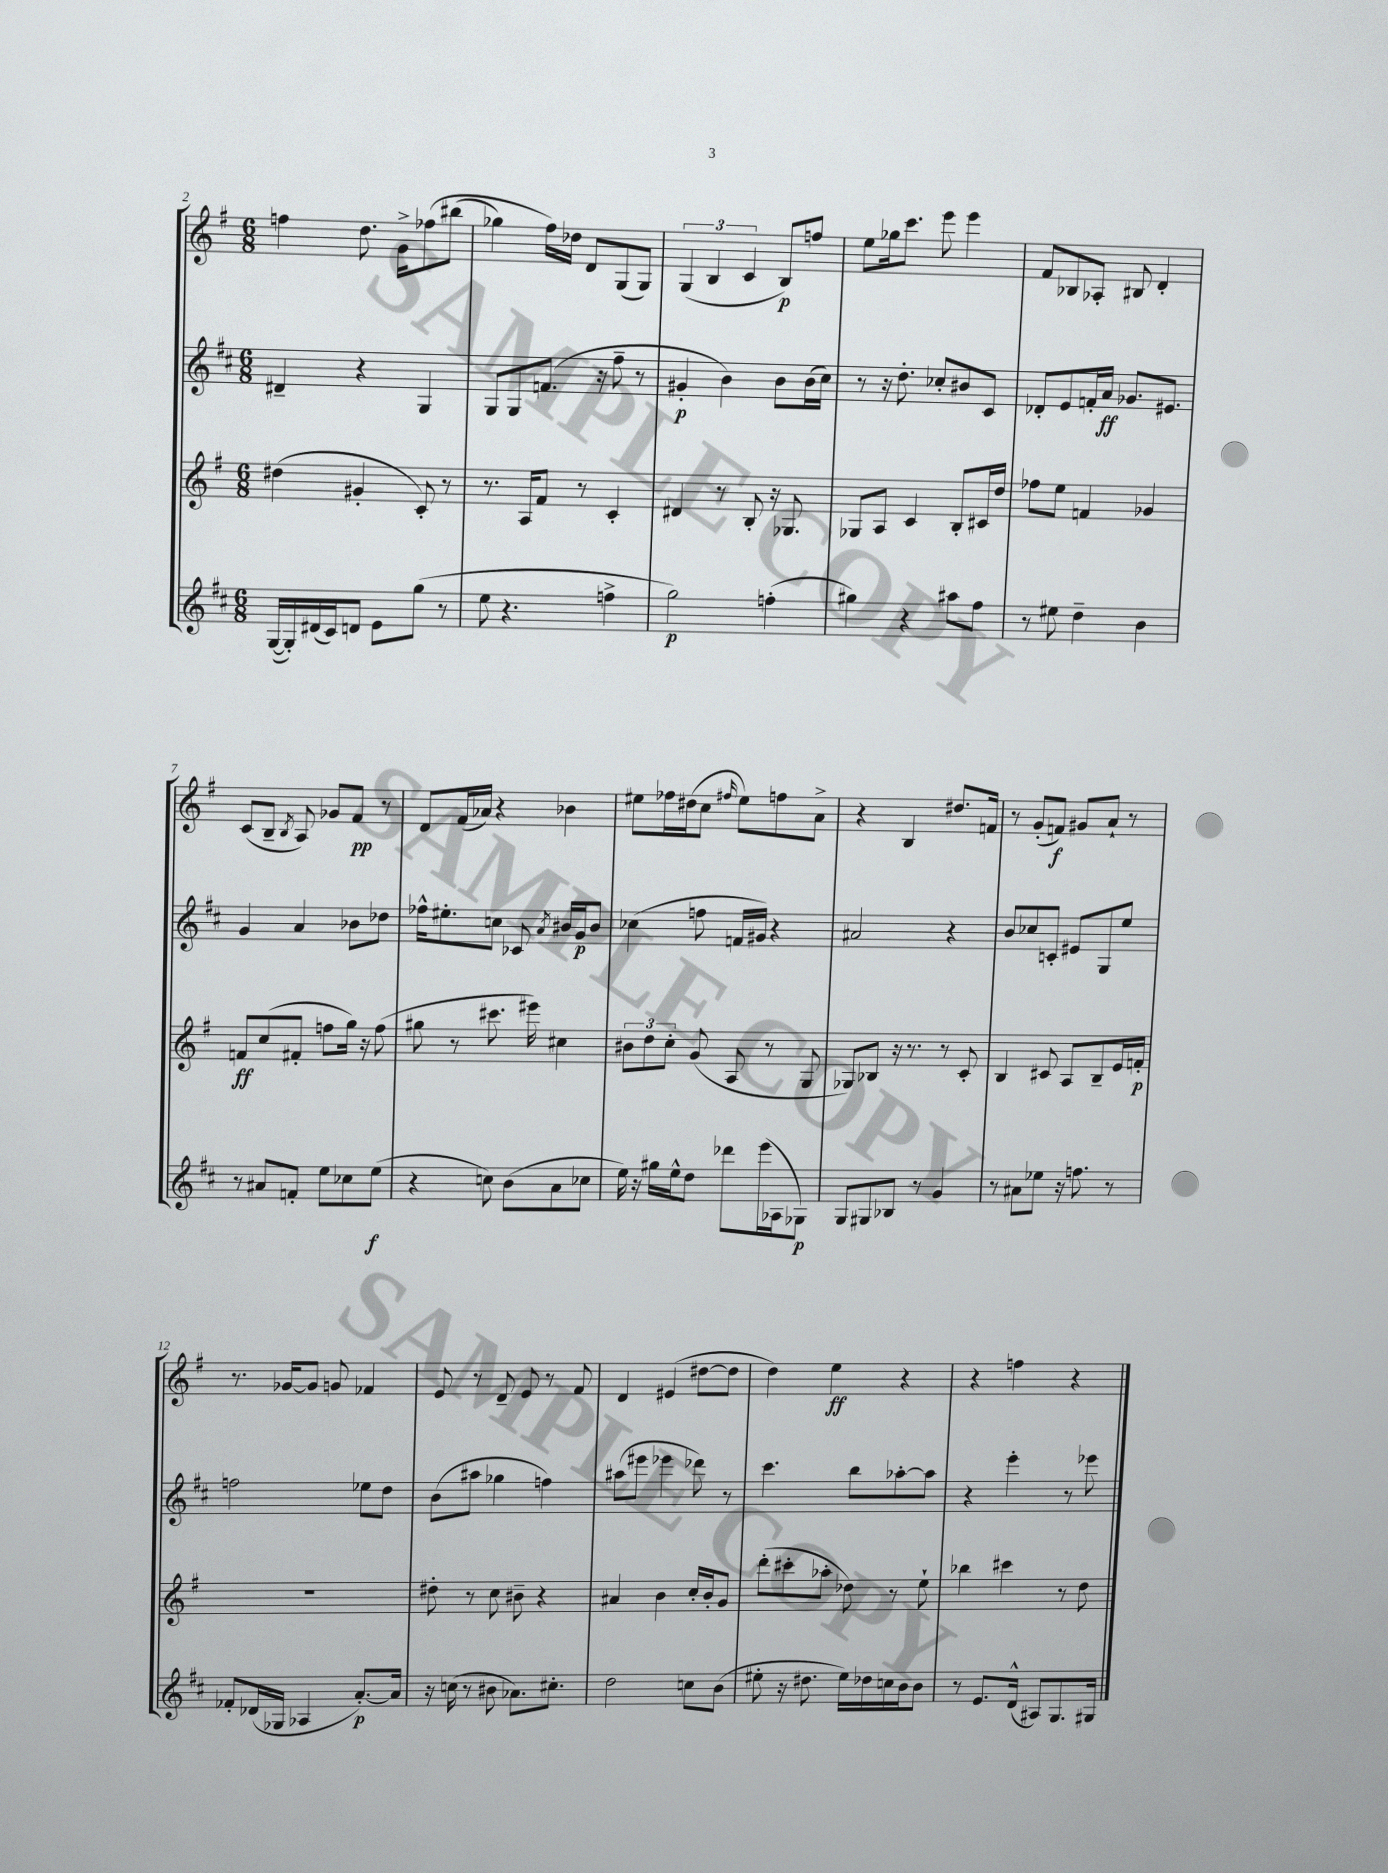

**kern	**kern	**kern	**kern
*staff4	*staff3	*staff2	*staff1
*clefG2	*clefG2	*clefG2	*clefG2
*k[f#c#]	*k[f#]	*k[f#c#]	*k[f#]
*M6/8	*M6/8	*M6/8	*M6/8
([16G	(4dd#	4d#~	4ff
16G'])	.	.	.
(16d#	.	.	.
16c#)	.	.	.
8d	4g#'	4r	8.dd
8e	.	.	.
.	.	.	16g^
(8gg	8c')	4G	&(8ff-
8r	8r	.	(8bb#
=	=	=	=
8ee	8.r	8G	4gg-)
4.r	.	8G	.
.	16A	.	.
.	8f#	(8.f	16ff#&)
.	.	.	16dd-
.	8r	.	8d
.	.	16r	.
4ff^	4c'	8ff#~	(8G
.	.	8r	8G)
=	=	=	=
2gg)	4d#	4g#'	(6G
.	.	.	6B
.	8r	4b)	.
.	.	.	6c
.	8B'	.	.
(4ff'	16r	8b	8B)
.	8.G-	.	.
.	.	(16b	8ff
.	.	16cc#)	.
=	=	=	=
4gg#)	8G-	8r	8ee
.	8A	16r	16gg-
.	.	8.dd'	8.ccc
4r	4c	.	.
.	.	8cc-'	8eee
8aa#	8B'	8b#	4eee
8ff#	16c#	8c#	.
.	16dd	.	.
=	=	=	=
8r	8ff-	8d-'	8f#
8ee#	8ee	8e	8B-
4dd~	4f	16f'	8A-'
.	.	16a	.
.	.	8.g-	8B#
4b	4g-	.	4d'
.	.	8.e#	.
=	=	=	=
8r	8f	4g	(8c
8a#	(8cc	.	8B~
.	.	.	8qB
8f'	8f#'	4a	8A)
8ee	8ff	.	8g-
8cc-	16gg)	8b-	8f#
.	16r	.	.
(8ee	(8ff	8dd-	8r
=	=	=	=
4r	8gg#	16ff-^^	8d
.	.	8.ee#'	.
.	8r	.	(16f#
.	.	.	16a-)
8cc)	8.ccc#	8cc	4r
(8b	.	8c-	.
.	16eee#)	.	.
.	.	8qa	.
8a	4cc#	16b#	4b-
.	.	16g	.
8cc-	.	8b#	.
=	=	=	=
16ee)	12b#	(4cc-	8ee#
16r	.	.	.
.	12dd	.	.
16gg#	.	.	16ff-
.	12cc'	.	.
16ee^^	.	.	(16dd#
8dd	(8g	8ff	8cc
.	.	.	16qqff#
8ddd-	8A	16f	8ee#)
.	.	16g#)	.
(16eee	8r	4r	8ff
16A-	.	.	.
8G-)	8G	.	8a^
=	=	=	=
8G	8G-)	2a#	4r
8G#	8B-	.	.
8B-	16r	.	4B
.	8.r	.	.
8r	.	.	.
4g	8r	4r	8.dd#
.	8c'	.	.
.	.	.	16f
=	=	=	=
8r	4B	8b	8r
8a#	.	8cc-	(8g'
8ee-	8c#	8c'	8f)
16r	8A	8e#	8g#
8.ff	.	.	.
.	8B~	8G	8a`
8r	16e	8ee	8r
.	16f'	.	.
=	=	=	=
8f-'	2.r	2ff	8.r
(16d-	.	.	.
16G-	.	.	[16g-
4A-	.	.	8g-]
.	.	.	8g
[8.a')	.	8ee-	4f-
.	.	8dd	.
16a]	.	.	.
=	=	=	=
16r	8dd#'	(8b	8e
(16cc	.	.	.
8r	8r	8aa#	8r
8b#	8cc	4gg-	8d~
8.a-)	8b#~	.	8e
.	4r	4ff)	8r
8.cc#'	.	.	.
.	.	.	8f#
=	=	=	=
2dd	4a#	(8aa#	4d
.	.	8eee#	.
.	4b	4eee-	(4e#
8cc	16cc'	8ddd-)	[8dd#
.	16b'	.	.
(8b	8g	8r	8dd#]
=	=	=	=
8ee#'	(8ddd'	4.ccc#	4dd)
16r	8ccc#'	.	.
8.dd#	.	.	.
.	8aa-'	.	4ee
16ee#)	8dd-)	8bb	.
16dd-	.	.	.
16cc	8r	[8aa-'	4r
16b	.	.	.
8b	8ee`	8aa-]	.
=	=	=	=
8r	4bb-	4r	4r
8.e	.	.	.
.	4ccc#	4eee'	4ff
(16d^^	.	.	.
8A#)	.	.	.
8.G	8r	8r	4r
.	8dd	8eee-	.
16G#	.	.	.
==	==	==	==
*-	*-	*-	*-
